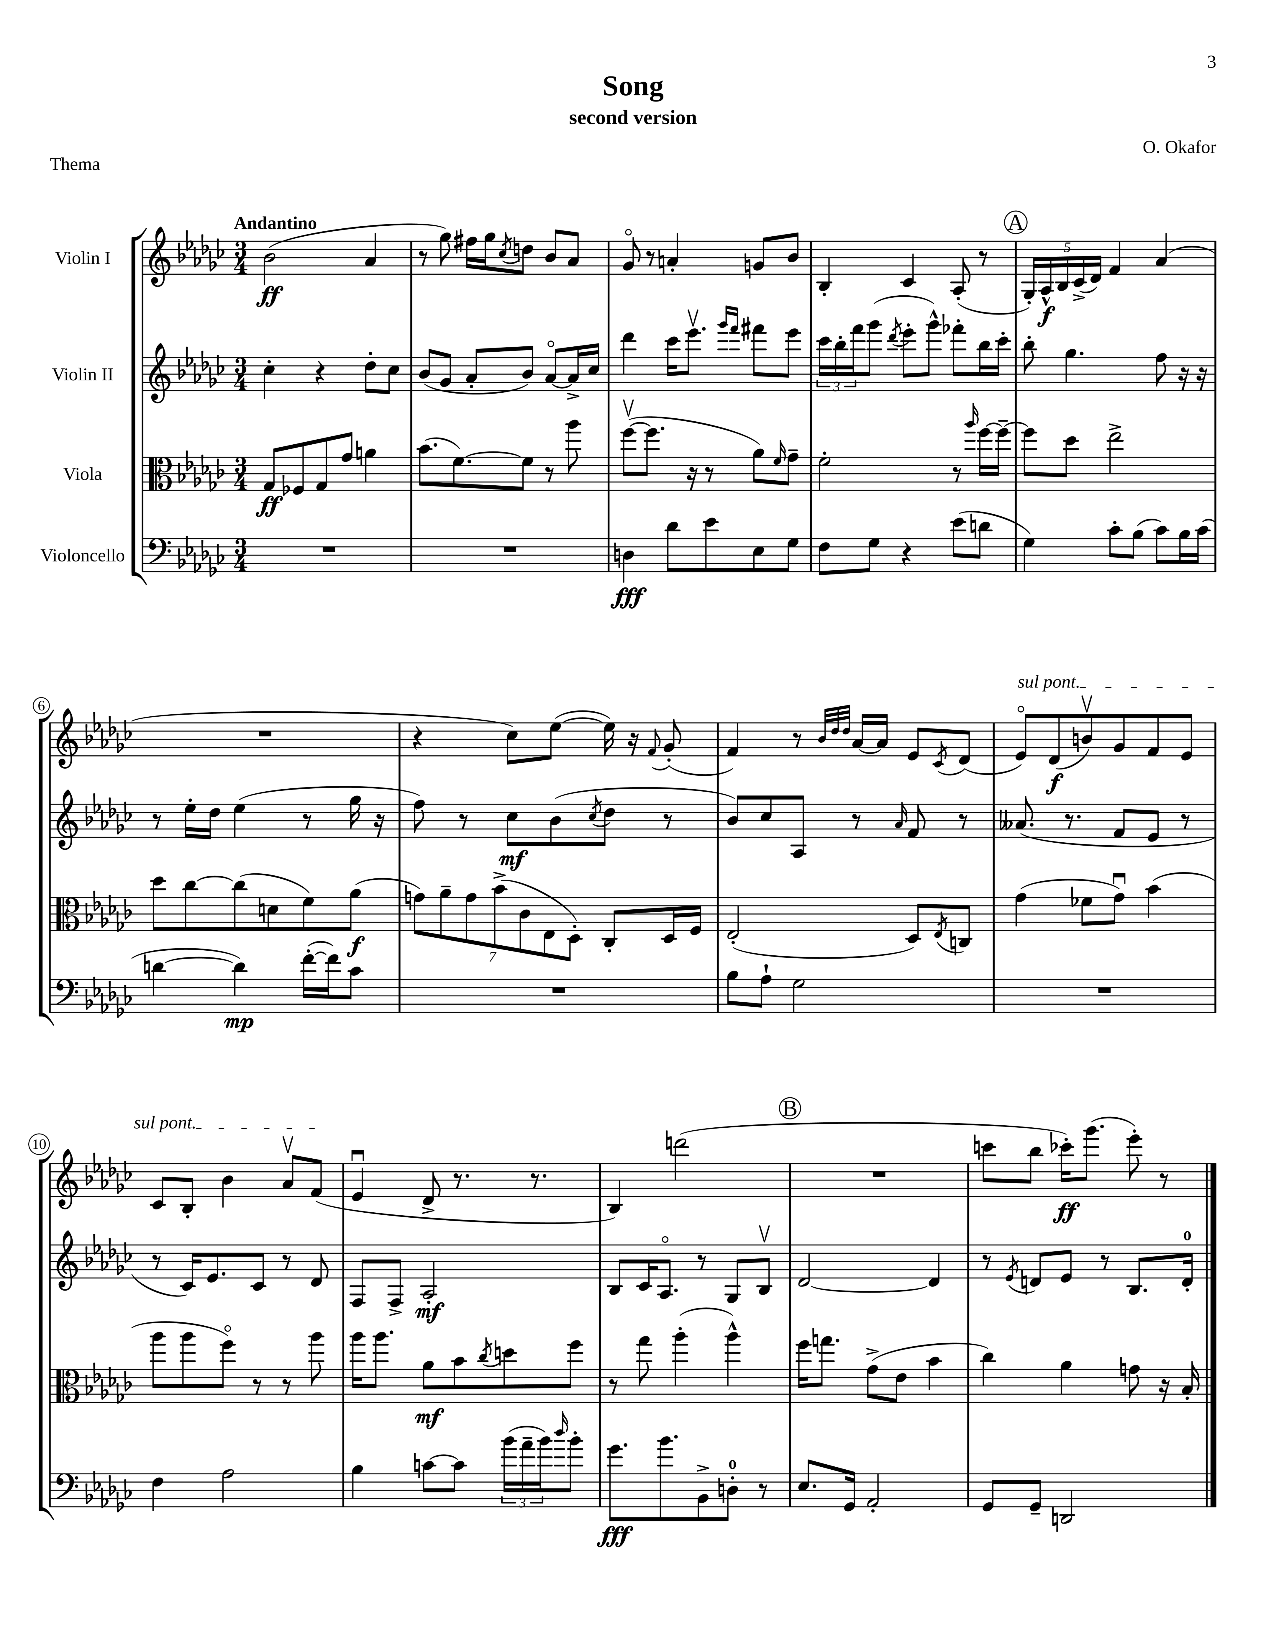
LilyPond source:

\header { title = "Song" composer = "O. Okafor" subtitle = "second version" piece = "Thema" }
<<
\new StaffGroup <<
\new Staff = "s0" \with { instrumentName = "Violin I" } {
    \clef treble \key ges \major \numericTimeSignature \time 3/4 \tempo "Andantino"
    bes'2\ff( aes'4 |
    r8 ges''8) fis''16 ges''16 \acciaccatura { ces''8 } d''8 bes'8 aes'8 |
    ges'8\flageolet r8 a'4-. g'8 bes'8 |
    bes4-. ces'4 aes8-.( r8 |
    \mark \markup { \circle "A" } \tuplet 5/4 { ges16-.) aes16-^\f bes16 ces'16->( des'16) } f'4 aes'4( |
    R2. |
    r4 ces''8) ees''8~( ees''16) r16 \appoggiatura { f'8 } ges'8-.( |
    f'4) r8 \grace { bes'32 des''32 des''32 } aes'16~ aes'16 ees'8 \acciaccatura { ces'8 } des'8( |
    \once \override TextSpanner.bound-details.left.text = \markup { \italic "sul pont." } ees'8\flageolet\startTextSpan) des'8\f( b'8\upbow) ges'8 f'8 ees'8 |
    ces'8 bes8-. bes'4 aes'8\upbow f'8\stopTextSpan( |
    ees'4\downbow des'8-> r8. r8. |
    bes4) d'''2( |
    \mark \markup { \circle "B" } R2. |
    c'''8 bes''8 ces'''16-.\ff) ges'''8.( ees'''8-.) r8 \bar "|." |
}
\new Staff = "s1" \with { instrumentName = "Violin II" } {
    \clef treble \key ges \major \numericTimeSignature \time 3/4
    ces''4-. r4 des''8-. ces''8 |
    bes'8( ges'8 aes'8-. bes'8) aes'8~\flageolet aes'16-> ces''16 |
    des'''4 ces'''16 ees'''8.\upbow \grace { ges'''16 f'''16 } fis'''8 ees'''8 |
    \tuplet 3/2 { ces'''16 bes''16-. f'''16 } ges'''8( \acciaccatura { des'''8 } ees'''8-. ges'''8-^) fes'''8-. bes''16 ces'''16-. |
    \mark \markup { \circle "A" } bes''8-. ges''4. f''8 r16 r16 |
    r8 ees''16-. des''16 ees''4( r8 ges''16 r16 |
    f''8) r8 ces''8\mf bes'8( \acciaccatura { ces''8 } des''8 r8 |
    bes'8) ces''8 aes8 r8 \grace { aes'16 } f'8 r8 |
    aeses'8.( r8. f'8 ees'8 r8 |
    r8 ces'16) ees'8. ces'8 r8 des'8 |
    f8 f8-> aes2-.\mf |
    bes8 ces'16 aes8.\flageolet r8 ges8 bes8\upbow |
    \mark \markup { \circle "B" } des'2~ des'4 |
    r8 \acciaccatura { ees'8 } d'8 ees'8 r8 bes8. d'16-0-. \bar "|." |
}
\new Staff = "s2" \with { instrumentName = "Viola" } {
    \clef alto \key ges \major \numericTimeSignature \time 3/4
    ges8\ff fes8 ges8 ges'8 a'4 |
    bes'8.( f'8.~) f'8 r8 aes''8 |
    f''8~\upbow( f''8. r16 r8 aes'8) \grace { f'16 } ges'8-- |
    f'2-. r8 \grace { aes''16 } f''16~ f''16~-- |
    \mark \markup { \circle "A" } f''8 des''8 ees''2-> |
    des''8 ces''8~ ces''8( d'8 f'8) aes'8\f( |
    \tuplet 7/4 { g'8) aes'8-- g'8 bes'8->( ces'8 ees8 des8-.) } ces8-. des16 f16 |
    ees2-.( des8) \acciaccatura { ees8 } c8 |
    ges'4( fes'8 ges'8\downbow) bes'4( |
    aes''8 aes''8 f''8\flageolet) r8 r8 aes''8 |
    aes''16 aes''8. aes'8\mf bes'8 \acciaccatura { ces''8 } d''8 f''8 |
    r8 ges''8 aes''4-.( aes''4-^) |
    \mark \markup { \circle "B" } f''16 g''8. ges'8->( ees'8 bes'4 |
    ces''4) aes'4 g'8 r16 bes16-. \bar "|." |
}
\new Staff = "s3" \with { instrumentName = "Violoncello" } {
    \clef bass \key ges \major \numericTimeSignature \time 3/4
    R2. |
    R2. |
    d4\fff des'8 ees'8 ees8 ges8 |
    f8 ges8 r4 ees'8( d'8 |
    \mark \markup { \circle "A" } ges4) ces'8-. bes8( ces'8) bes16 ces'16( |
    d'4~ d'4\mp) f'16~-.( f'16) ces'8 |
    R2. |
    bes8 aes8-! ges2 |
    R2. |
    f4 aes2 |
    bes4 c'8~ c'8 \tuplet 3/2 { bes'16( aes'16-- bes'16) } \grace { des''16 } bes'8-. |
    ges'8.\fff bes'8. bes,8-> d8-0-. r8 |
    \mark \markup { \circle "B" } ees8. ges,16 aes,2-. |
    ges,8 ges,8-- d,2 \bar "|." |
}
>>
>>
\layout { \context { \Score \override BarNumber.stencil = #(make-stencil-circler 0.1 0.3 ly:text-interface::print) } }
